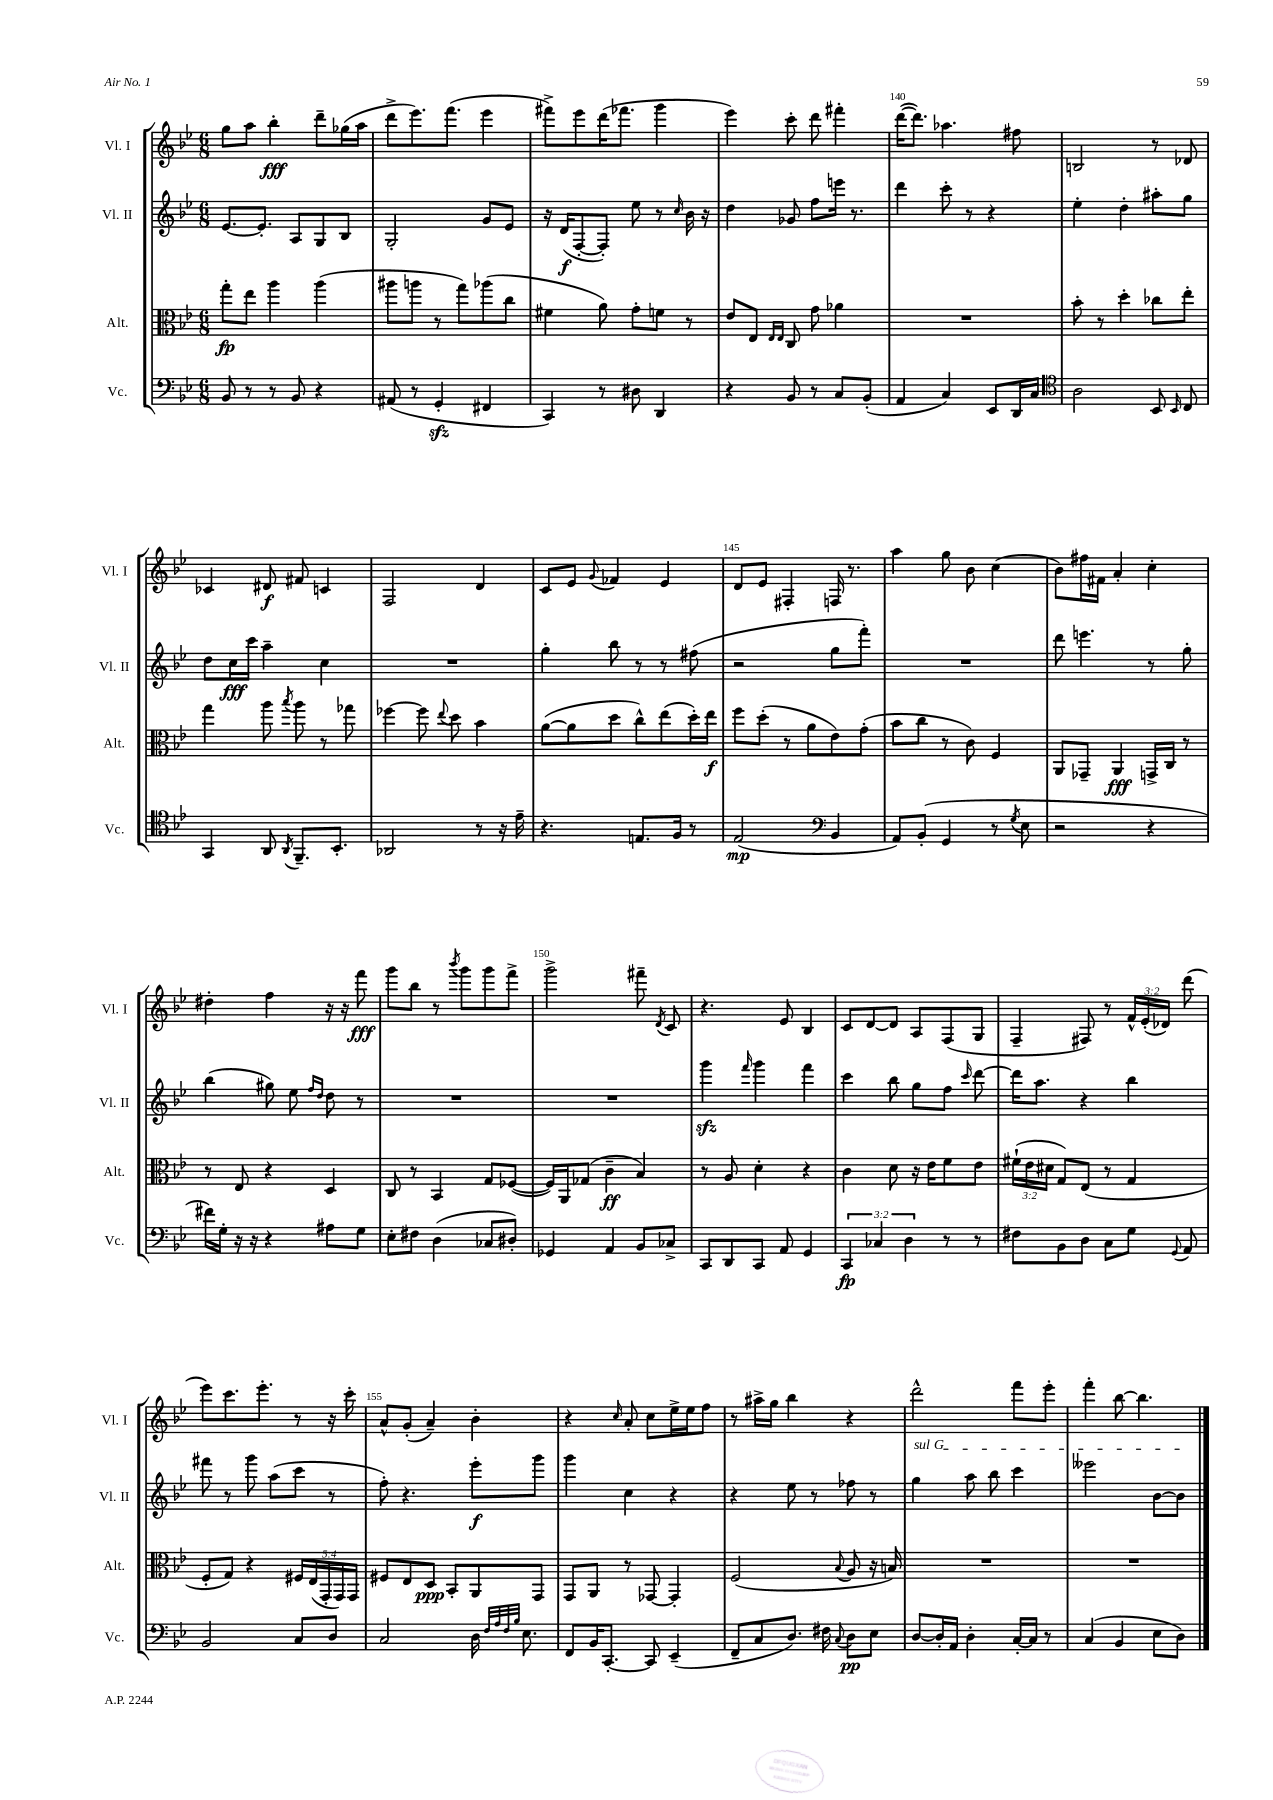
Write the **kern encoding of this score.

**kern	**dynam	**kern	**dynam	**kern	**dynam	**kern	**dynam
*part4	*part4	*part3	*part3	*part2	*part2	*part1	*part1
*staff4	*staff4	*staff3	*staff3	*staff2	*staff2	*staff1	*staff1
*I"Vc.	*	*I"Alt.	*	*I"Vl. II	*	*I"Vl. I	*
*I'Vc.	*	*I'Alt.	*	*I'Vl. II	*	*I'Vl. I	*
*clefF4	*	*clefC3	*	*clefG2	*	*clefG2	*
*k[b-e-]	*	*k[b-e-]	*	*k[b-e-]	*	*k[b-e-]	*
*M6/8	*	*M6/8	*	*M6/8	*	*M6/8	*
=136	=136	=136	=136	=136	=136	=136	=136
8BB-/	.	8gg'\L	fp	[8.e-/L	.	8gg\L	.
8r	.	8ee-\J	.	.	.	8aa\J	.
.	.	.	.	8.e-'/J]	.	.	.
8r	.	4aa\	.	.	.	4bb-'\	fff
8BB-/	.	.	.	8A/L	.	.	.
4r	.	(4aa\	.	8G/	.	8ddd~\L	.
.	.	.	.	8B-/J	.	(16gg-X\L	.
.	.	.	.	.	.	16aa\JJ	.
=137	=137	=137	=137	=137	=137	=137	=137
(8AA#X/	.	8aa#X\L	.	2G'/	.	8ddd^\L	.
8r	.	8aan\J	.	.	.	8.eee-\)	.
4GGzz'/	.	8r	.	.	.	.	.
.	.	.	.	.	.	(8.fff\J	.
.	.	8gg\L)	.	.	.	.	.
4FF#X/	.	(8aa-X\	.	8g/L	.	4eee-\	.
.	.	8cc\J	.	8e-/J	.	.	.
=138	=138	=138	=138	=138	=138	=138	=138
4CC/)	.	4f#X\	.	16r	.	8fff#X^\L)	.
.	.	.	.	(16d/KL	f	.	.
.	.	.	.	[8F'/	.	8eee-\	.
8r	.	8a\)	.	8F'/J])	.	(16ddd\K	.
.	.	.	.	.	.	8.fff-X\J	.
8D#X\	.	8g'\L	.	8ee-\	.	.	.
4DD/	.	8fn\J	.	8r	.	4ggg\	.
.	.	.	.	16qqcc/	.	.	.
.	.	8r	.	16b-\	.	.	.
.	.	.	.	16r	.	.	.
=139	=139	=139	=139	=139	=139	=139	=139
4r	.	8e-/L	.	4dd\	.	4eee-\)	.
.	.	8E-/J	.	.	.	.	.
.	.	16qqE-/LL	.	.	.	.	.
.	.	16qqE-/JJ	.	.	.	.	.
8BB-/	.	8C/	.	8g-X/	.	8ccc'\	.
8r	.	8g\	.	8ff\L	.	8ddd\	.
8C/L	.	4a-X\	.	16eeen\Jk	.	4fff#X'\	.
.	.	.	.	8.r	.	.	.
(8BB-'/J	.	.	.	.	.	.	.
=140	=140	=140	=140	=140	=140	=140	=140
4AA/	.	2.r	.	4ddd\	.	([16ddd\KL	.
.	.	.	.	.	.	8.ddd\J])	.
4C/)	.	.	.	8ccc'\	.	4.aa-X\	.
.	.	.	.	8r	.	.	.
8EE-/L	.	.	.	4r	.	.	.
16DD/L	.	.	.	.	.	8ff#X\	.
16C/JJ	.	.	.	.	.	.	.
=141	=141	=141	=141	=141	=141	=141	=141
*clefC4	*	*	*	*	*	*	*
2A\	.	8b-'\	.	4ee-'\	.	2Bn/	.
.	.	8r	.	.	.	.	.
.	.	4dd'\	.	4dd'\	.	.	.
8BB-/	.	8cc-X\L	.	8aa#X'\L	.	8r	.
16qqBB-/	.	.	.	.	.	.	.
8C/	.	8ee-'\J	.	8gg\J	.	8d-X/	.
!!LO:LB:g=z
=142	=142	=142	=142	=142	=142	=142	=142
4GG/	.	4gg\	.	8dd\L	.	4c-X/	.
.	.	.	.	16cc\L	fff	.	.
.	.	.	.	16ccc\JJ	.	.	.
8AA/	.	8aa\	.	4aa~\	.	8d#X/	f
8qAA/	.	8qbb-/	.	.	.	.	.
8.FF~/L	.	8aa\	.	.	.	8f#X/	.
.	.	8r	.	4cc\	.	4cn/	.
8.BB-'/J	.	.	.	.	.	.	.
.	.	8gg-X\	.	.	.	.	.
=143	=143	=143	=143	=143	=143	=143	=143
2AA-X/	.	[4ff-X\	.	2.r	.	2F/	.
.	.	8ff-\]	.	.	.	.	.
.	.	8qqee-/	.	.	.	.	.
.	.	8dd\	.	.	.	.	.
8r	.	4b-\	.	.	.	4d/	.
16r	.	.	.	.	.	.	.
16e-~\	.	.	.	.	.	.	.
=144	=144	=144	=144	=144	=144	=144	=144
4.r	.	([8a\L	.	4gg'\	.	8c/L	.
.	.	8a\]	.	.	.	8e-/J	.
.	.	.	.	.	.	8qqg/	.
.	.	8dd\J	.	8bb-\	.	4f-X/	.
8.En/L	.	8cc^^\L)	.	8r	.	.	.
.	.	(8ee-\	.	8r	.	4e-/	.
16F/Jk	.	.	.	.	.	.	.
8r	.	16dd'\L)	.	(8ff#X\	.	.	.
.	.	16ee-\JJ	f	.	.	.	.
=145	=145	=145	=145	=145	=145	=145	=145
(2E-/	mp	8ff\L	.	2r	.	8d/L	.
.	.	(8dd'\J	.	.	.	8e-/J	.
.	.	8r	.	.	.	4F#X'/	.
.	.	8a\L	.	.	.	.	.
*clefF4	*	*	*	*	*	*	*
4BB-/	.	8e-\)	.	8gg\L	.	16Fn/	.
.	.	.	.	.	.	8.r	.
.	.	(8g'\J	.	8fff'\J)	.	.	.
=146	=146	=146	=146	=146	=146	=146	=146
8AA/L)	.	8b-\L	.	2.r	.	4aa\	.
(8BB-'/J	.	8cc\J	.	.	.	.	.
4GG/	.	8r	.	.	.	8gg\	.
.	.	8c\)	.	.	.	8b-\	.
8r	.	4F/	.	.	.	(4cc\	.
8qG/	.	.	.	.	.	.	.
8E-\	.	.	.	.	.	.	.
=147	=147	=147	=147	=147	=147	=147	=147
2r	.	8AA/L	.	8ddd\	.	8b-\L)	.
.	.	8GG-X~/J	.	4.eeen\	.	16ff#X\L	.
.	.	.	.	.	.	16f#X\JJ	.
.	.	4AA/	fff	.	.	4a'/	.
4r	.	16GGn^/LL	.	8r	.	4cc'\	.
.	.	16C/JJ	.	.	.	.	.
.	.	8r	.	8gg'\	.	.	.
!!LO:LB:g=z
=148	=148	=148	=148	=148	=148	=148	=148
16f#X\LL)	.	8r	.	(4bb-\	.	4dd#X'\	.
16G'\JJ	.	.	.	.	.	.	.
16r	.	8E-/	.	.	.	.	.
16r	.	.	.	.	.	.	.
4r	.	4r	.	8gg#X\)	.	4ff\	.
.	.	.	.	8ee-\	.	.	.
.	.	.	.	16qqff/LL	.	.	.
.	.	.	.	16qqdd/JJ	.	.	.
8A#X\L	.	4D/	.	8dd\	.	16r	.
.	.	.	.	.	.	16r	.
8G\J	.	.	.	8r	.	8fff\	fff
=149	=149	=149	=149	=149	=149	=149	=149
8E-'\L	.	8C/	.	2.r	.	8ggg\L	.
8F#X\J	.	8r	.	.	.	8bb-\J	.
(4D\	.	4BB-/	.	.	.	8r	.
.	.	.	.	.	.	8qbbb-/	.
.	.	.	.	.	.	8ggg\L	.
8C-X/L	.	8G/L	.	.	.	8ggg\	.
8D#X'/J)	.	([8F-X/J	.	.	.	8fff^\J	.
=150	=150	=150	=150	=150	=150	=150	=150
4GG-X/	.	16F-/LL])	.	2.r	.	2ggg^\	.
.	.	16AA/J	.	.	.	.	.
.	.	(8G-X/J	.	.	.	.	.
4AA/	.	4c~\	ff	.	.	.	.
8BB-/L	.	4B-/)	.	.	.	8fff#X~\	.
.	.	.	.	.	.	8qd/	.
8C-X^/J	.	.	.	.	.	8c/	.
=151	=151	=151	=151	=151	=151	=151	=151
8CC/L	.	8r	.	4gggzz\	.	4.r	.
8DD/	.	8A/	.	.	.	.	.
.	.	.	.	16qqfff/	.	.	.
8CC/J	.	4d'\	.	4ggg\	.	.	.
8AA/	.	.	.	.	.	8e-/	.
4GG/	.	4r	.	4fff\	.	4B-/	.
=152	=152	=152	=152	=152	=152	=152	=152
6CC/	fp	4c\	.	4ccc\	.	8c/L	.
.	.	.	.	.	.	[8d/	.
6C-X/	.	.	.	.	.	.	.
.	.	8d\	.	8bb-\	.	8d/J]	.
6D\	.	.	.	.	.	.	.
.	.	16r	.	8gg\L	.	8A/L	.
.	.	16e-\KL	.	.	.	.	.
8r	.	8f\	.	8ff\J	.	(8F/	.
.	.	.	.	16qqccc/	.	.	.
8r	.	8e-\J	.	[8ddd\	.	8G/J	.
=153	=153	=153	=153	=153	=153	=153	=153
8F#X\L	.	(24f#X`\LL	.	16ddd\KL]	.	4F~/	.
.	.	24e-\	.	.	.	.	.
.	.	.	.	8.aa\J	.	.	.
.	.	24d#X\JJ	.	.	.	.	.
8BB-\	.	8G/L)	.	.	.	.	.
8D\J	.	(8E-/J	.	4r	.	8F#X/)	.
8C\L	.	8r	.	.	.	8r	.
8G\J	.	4G/	.	4bb-\	.	24f^^/LL	.
.	.	.	.	.	.	(24e-'/	.
.	.	.	.	.	.	24d-X/JJ)	.
8qqGG/	.	.	.	.	.	.	.
8AA/	.	.	.	.	.	(8ddd\	.
!!LO:LB:g=z
=154	=154	=154	=154	=154	=154	=154	=154
2BB-/	.	8F'/L	.	8fff#X\	.	8eee-\L)	.
.	.	8G/J)	.	8r	.	8.ccc\	.
.	.	4r	.	8ggg\	.	.	.
.	.	.	.	.	.	8.eee-'\J	.
.	.	.	.	(8aa\L	.	.	.
8C/L	.	20F#X/LL	.	8ccc\J	.	8r	.
.	.	(20E-/	.	.	.	.	.
.	.	20GG'/	.	.	.	.	.
8D/J	.	.	.	8r	.	16r	.
.	.	20GG/)	.	.	.	.	.
.	.	.	.	.	.	16ccc'\	.
.	.	20GG/JJ	.	.	.	.	.
=155	=155	=155	=155	=155	=155	=155	=155
2C/	.	8F#X/L	.	8ff'\)	.	8a^^/L	.
.	.	8E-/	.	4.r	.	(8g'/J	.
.	.	8D/J	ppp	.	.	4a~/)	.
.	.	8BB-'/L	.	.	.	.	.
16D\	.	8AA/	.	8eee-'\L	f	4b-'\	.
32qqF/LLL	.	.	.	.	.	.	.
32qqA/	.	.	.	.	.	.	.
32qqF/	.	.	.	.	.	.	.
32qqB-/JJJ	.	.	.	.	.	.	.
8.E-\	.	.	.	.	.	.	.
.	.	8GG/J	.	8ggg\J	.	.	.
=156	=156	=156	=156	=156	=156	=156	=156
8FF/L	.	8GG/L	.	4ggg\	.	4r	.
16BB-/K	.	8AA/J	.	.	.	.	.
[8.CC'/J	.	.	.	.	.	.	.
.	.	.	.	.	.	16qqcc/	.
.	.	8r	.	4cc\	.	8a'/	.
8CC/]	.	[8GG-X/	.	.	.	8cc\L	.
(4EE-~/	.	4GG-'/]	.	4r	.	16ee-^\L	.
.	.	.	.	.	.	16ee-\J	.
.	.	.	.	.	.	8ff\J	.
=157	=157	=157	=157	=157	=157	=157	=157
8FF~/L	.	(2F/	.	4r	.	8r	.
8C/	.	.	.	.	.	16aa#X^\LL	.
.	.	.	.	.	.	16gg\JJ	.
8.D/J)	.	.	.	8ee-\	.	4bb-\	.
.	.	.	.	8r	.	.	.
16F#X\	.	.	.	.	.	.	.
8qqC/	.	8qqB-/	.	.	.	.	.
8D\L	pp	8A/	.	8ff-X\	.	4r	.
8E-\J	.	16r	.	8r	.	.	.
.	.	16Bn/)	.	.	.	.	.
=158	=158	=158	=158	=158	=158	=158	=158
!	!	!	!	!LO:TX:a:i:t=sul G	!	!	!
[8D/L	.	2.r	.	4gg\	.	2ddd^^\	.
16D'/L]	.	.	.	.	.	.	.
16AA/JJ	.	.	.	.	.	.	.
4D'\	.	.	.	8aa\	.	.	.
.	.	.	.	8bb-\	.	.	.
[16C'/LL	.	.	.	4ccc\	.	8fff\L	.
16C/JJ]	.	.	.	.	.	.	.
8r	.	.	.	.	.	8eee-'\J	.
=159	=159	=159	=159	=159	=159	=159	=159
(4C/	.	2.r	.	2eee--X\	.	4fff'\	.
4BB-/	.	.	.	.	.	[8bb-\	.
.	.	.	.	.	.	4.bb-\]	.
8E-\L	.	.	.	[8b-\L	.	.	.
8D\J)	.	.	.	8b-\J]	.	.	.
==	==	==	==	==	==	==	==
*-	*-	*-	*-	*-	*-	*-	*-
